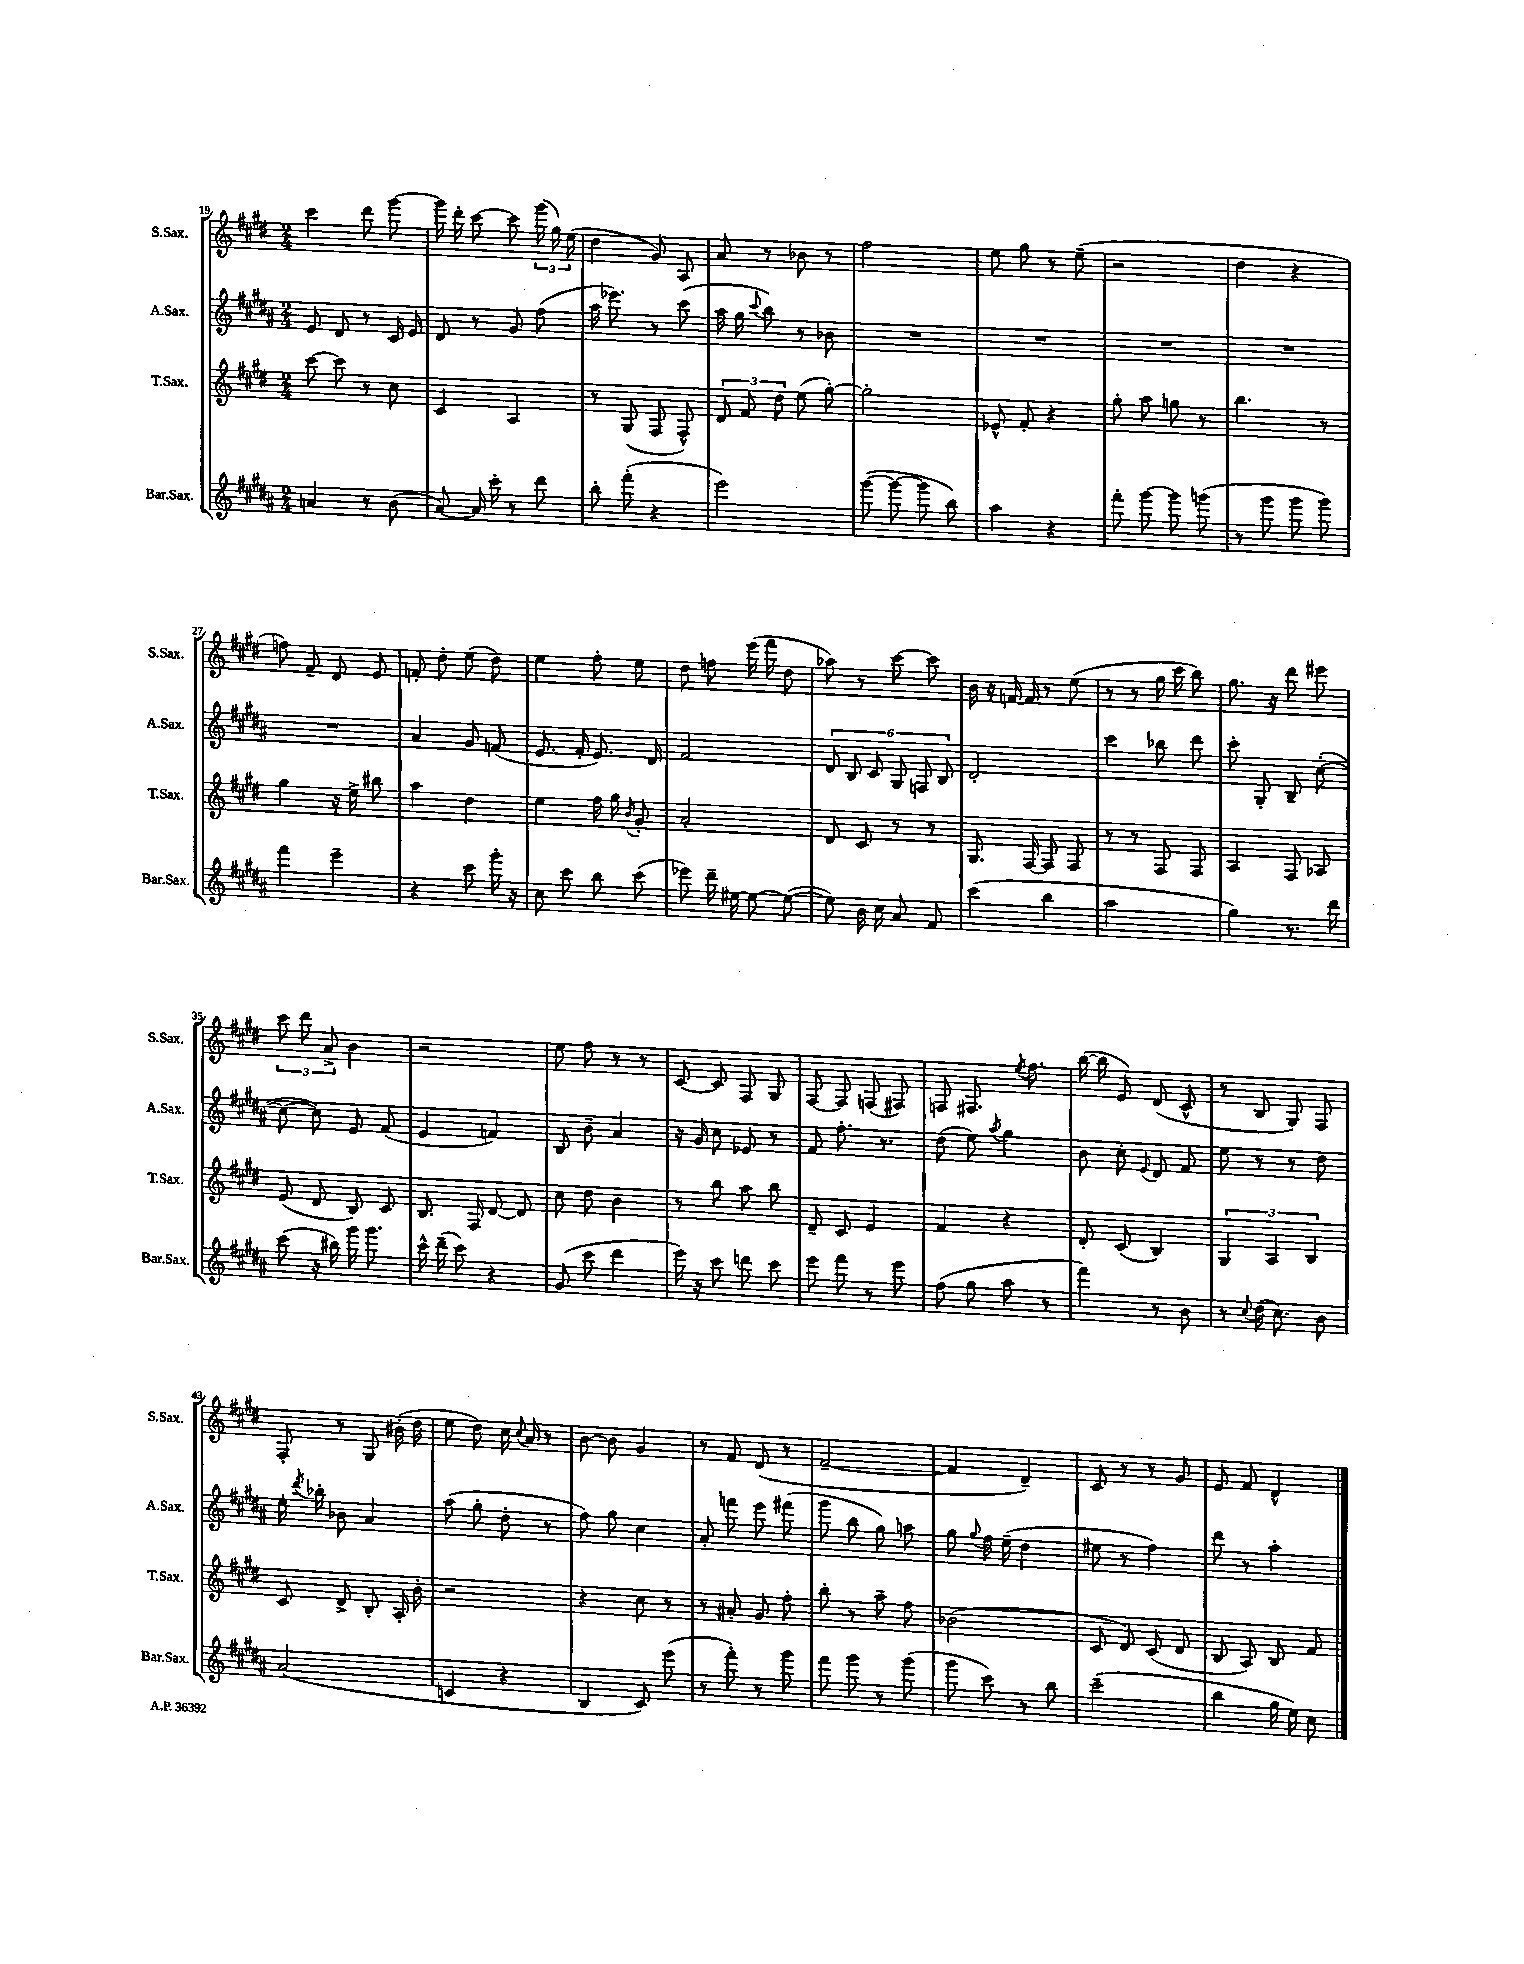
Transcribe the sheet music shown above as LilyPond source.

<<
\new StaffGroup <<
\new Staff = "s0" \with { instrumentName = "S.Sax." shortInstrumentName = "S.Sax." } {
    \clef treble \key e \major \numericTimeSignature \time 2/4
    \autoBeamOff cis'''4 dis'''8 gis'''8~ |
    gis'''16 dis'''16-. cis'''8~ cis'''8 \tuplet 3/2 { gis'''16( gis''16) e''16( } |
    dis''4 gis'8) a8 |
    a'8 r8 bes'8 r8 |
    fis''2 |
    e''8 gis''8 r8 e''8--( |
    r2 |
    dis''4 r4 |
    f''8) fis'8-- dis'8 e'8 |
    f'8-. dis''8-. e''8( dis''8) |
    e''4 fis''8-. e''8 |
    dis''8 f''8 e'''16( fis'''16 dis''8 |
    aes''8) r8 cis'''8~ cis'''8 |
    b'16 r16 f'16~ f'16 r8 e''8( |
    r8 r8 gis''16 cis'''16 b''8) |
    gis''8. r16 dis'''8 eis'''8 |
    \tuplet 3/2 { cis'''8 dis'''8 a'8-> } b'4 |
    r2 |
    e''8 fis''8 r8 r8 |
    cis'8~ cis'8 fis8 gis8 |
    fis8~ fis8 f8( fis8) |
    f8 fis8. \acciaccatura { e''8 } fis''8. |
    b''16~( b''16 e'8) dis'8( cis'8-^ |
    r8 b8 gis8) fis8 |
    fis8-. r8 gis8 bis'16-.( dis''16 |
    e''8 dis''8) cis''16 \appoggiatura { cis''8 } a'16 r8 |
    b'8~ b'8 gis'4 |
    r8 fis'8 dis'8( r8 |
    fis'2~-- |
    fis'4 dis'4--) |
    cis'8 r8 r8 gis'8 |
    e'8 fis'8 dis'4-^ \bar "|." |
}
\new Staff = "s1" \with { instrumentName = "A.Sax." shortInstrumentName = "A.Sax." } {
    \clef treble \key b \major \numericTimeSignature \time 2/4
    \autoBeamOff e'8 dis'8 r8 cis'16 e'16 |
    dis'8 r8 gis'8 fis''8( |
    ais''16 ees'''8.) r8 cis'''8( |
    ais''16 gis''16 \appoggiatura { cis'''8 } b''8) r8 bes'8 |
    R2 |
    R2 |
    R2 |
    R2 |
    R2 |
    ais'4 gis'8 f'8( |
    e'8. fis'16-. e'8.) dis'16 |
    fis'2 |
    \tuplet 6/4 { dis'8 b8 cis'8 gis8 f8 b8 } |
    dis'2-. |
    cis'''4 bes''8 dis'''8 |
    cis'''8-. gis8-. b8-- cis''8~-.( |
    cis''8~ cis''8) e'8 fis'8( |
    e'4 f'4) |
    b8 b'8-- ais'4 |
    r16 gis'16 cis''8 ees'8 r8 |
    fis'8 fis''8.-. r8. |
    dis''8( e''8) \acciaccatura { ais''8 } gis''4 |
    b'8 cis''8-. \appoggiatura { e'8 } dis'8 fis'8 |
    e''8 r8 r8 dis''8 |
    e''16-. \acciaccatura { dis'''8 } bes''16-. bes'8 ais'4 |
    ais''8( gis''8-. dis''8-. r8 |
    fis''8) gis''8 cis''4 |
    ais'8-. f'''8 e'''8 fis'''8( |
    gis'''8 b''8 gis''8) a''8 |
    gis''8 \appoggiatura { gis''8 } fis''16 e''16--( dis''4 |
    eis''8 r8 fis''4) |
    dis'''8 r8 ais''4-. \bar "|." |
}
\new Staff = "s2" \with { instrumentName = "T.Sax." shortInstrumentName = "T.Sax." } {
    \clef treble \key e \major \numericTimeSignature \time 2/4
    \autoBeamOff cis'''8~ cis'''8 r8 cis''8 |
    cis'4 a4 |
    r8 gis8( fis8 fis8-^) |
    \tuplet 3/2 { dis'8 fis'8 dis''8 } e''8( gis''8~-.) |
    gis''2-. |
    ees'8-^ fis'8-. r4 |
    gis''8-. a''8 g''8 r8 |
    b''4. r8 |
    gis''4 r16 e''16-> bis''8 |
    a''4 dis''4 |
    e''4 fis''16 gis''16 \acciaccatura { b'8 } gis'8-. |
    a'2-. |
    dis'8 cis'8 r8 r8 |
    gis8. fis16~ fis8 fis8 |
    r8 r8 fis8 fis8 |
    a4 fis8 aes8 |
    e'8( dis'8 b8) cis'8 |
    b8. fis16 dis'8~ dis'8 |
    cis''8 dis''8 b'4 |
    r8 b''8 a''8 b''8 |
    dis'8-- cis'8 e'4 |
    fis'4 r4 |
    dis'8-. cis'8( b4) |
    \tuplet 3/2 { gis4 a4 b4 } |
    cis'8 dis'8-> b8-. a16-. b'16-. |
    r2 |
    r4 cis''8 r8 |
    r8 ais'8-. gis'8 fis''8-. |
    b''8-. r8 a''8-- fis''8 |
    bes'2( |
    cis'8 dis'8) cis'8( dis'8 |
    b8 a8) b8 fis'8 \bar "|." |
}
\new Staff = "s3" \with { instrumentName = "Bar.Sax." shortInstrumentName = "Bar.Sax." } {
    \clef treble \key b \major \numericTimeSignature \time 2/4
    \autoBeamOff a'4 r8 b'8( |
    ais'8~) ais'16 cis'''16-. r8 dis'''8 |
    b''8-. fis'''8-.( r4 |
    e'''2) |
    gis'''8~( gis'''8~ gis'''8 b''8) |
    ais''4 r4 |
    fis'''8-. gis'''8~ gis'''8 g'''8( |
    r8 gis'''8 gis'''8 gis'''8) |
    fis'''4 e'''4-- |
    r4 cis'''8 gis'''16-. r16 |
    cis''8 cis'''8 b''8 cis'''8( |
    ees'''8) dis'''16-- eis''16~ eis''8~ eis''8~( |
    eis''8) b'16 cis''16 ais'8 fis'8 |
    cis'''4( b''4 |
    ais''2 |
    gis''4) r8. dis'''16 |
    cis'''8( r16 bis''16) gis'''16 gis'''8. |
    cis'''16-^ dis'''16--( cis'''8) r4 |
    gis'8( cis'''8 dis'''4 |
    e'''16) r16 cis'''8 d'''8 cis'''8 |
    e'''8 fis'''8 r8 e'''8 |
    fis''8( gis''8 ais''8 r8 |
    fis'''4) r8 b'8 |
    r8 \appoggiatura { cis''8 } dis''16( cis''8.) b'8 |
    ais'2( |
    c'4 r4 |
    b4 cis'8) e'''8( |
    r8 fis'''8-.) r8 gis'''8 |
    fis'''8 gis'''8 r8 gis'''8( |
    gis'''8 cis'''8) r8 b''8 |
    cis'''2--( |
    b''4 gis''16 e''16) cis''8 \bar "|." |
}
>>
>>
\layout { \context { \Score currentBarNumber = #19 } }
